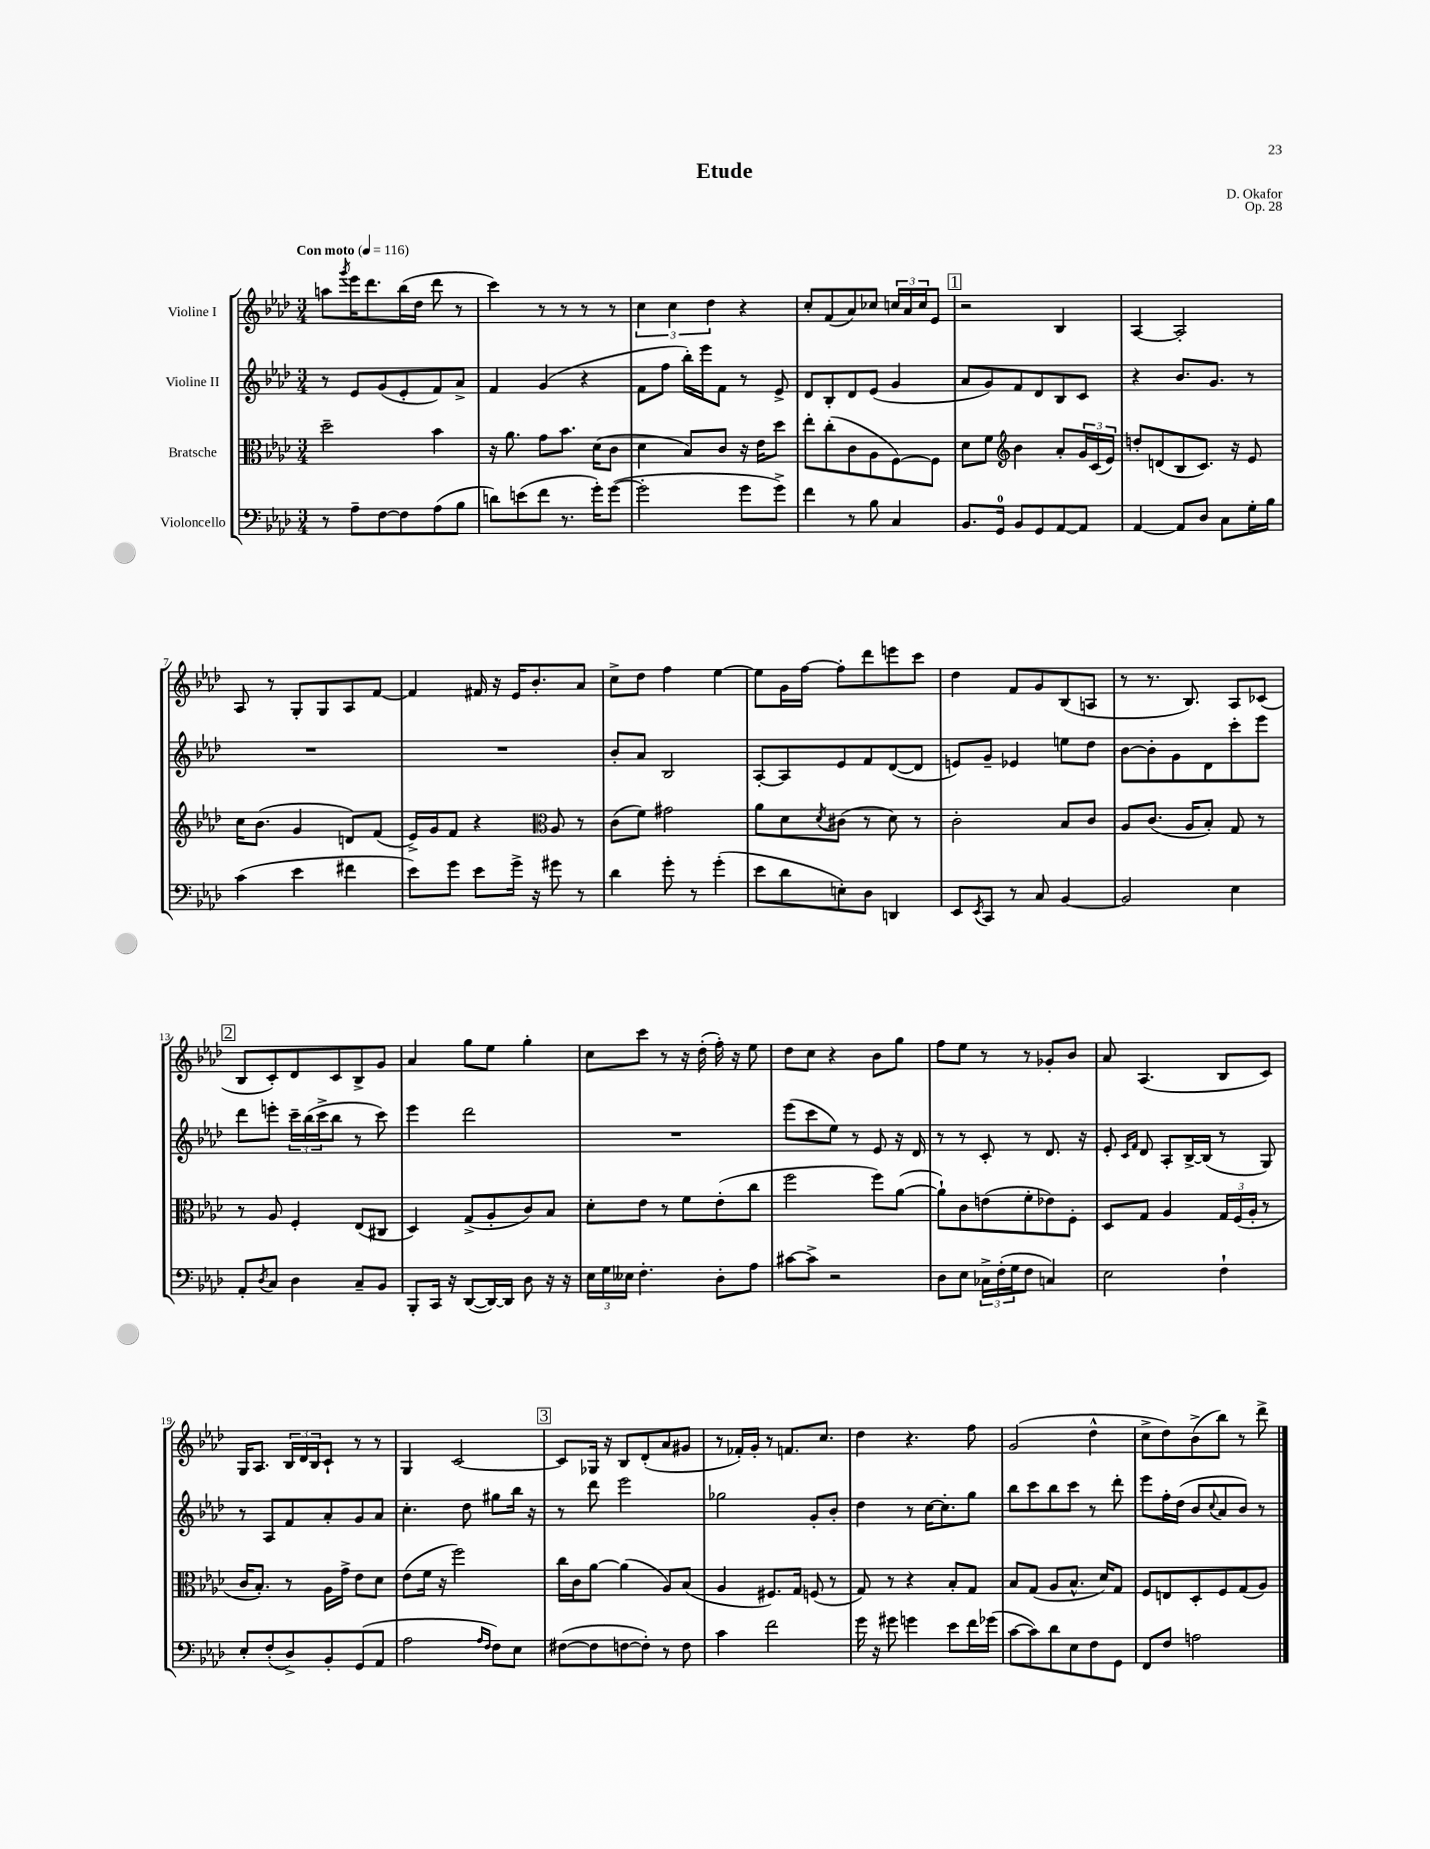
\header { title = "Etude" composer = "D. Okafor" opus = "Op. 28" }
<<
\new StaffGroup <<
\new Staff = "s0" \with { instrumentName = "Violine I" } {
    \clef treble \key aes \major \numericTimeSignature \time 3/4 \tempo "Con moto" 4 = 116
    a''8 \acciaccatura { g'''8 } ees'''16 des'''8. bes''16( des''16 des'''8 r8 |
    c'''4) r8 r8 r8 r8 |
    \tuplet 3/2 { c''4 c''4 des''4 } r4 |
    c''8-. f'8( aes'8) ces''8 \tuplet 3/2 { c''16 aes'16 c''16 } ees'8 |
    \mark \markup { \box "1" } r2 bes4 |
    aes4~ aes2-. |
    aes8 r8 g8-. g8 aes8 f'8~ |
    f'4 fis'16 r16 ees'16 bes'8.-. aes'8 |
    c''8-> des''8 f''4 ees''4~ |
    ees''8 g'16 f''16~ f''8-. des'''8 e'''8 c'''8 |
    des''4 f'8 g'8 bes8( a8 |
    r8 r8. bes8.) aes8 ces'8( |
    \mark \markup { \box "2" } bes8 c'8-.) des'8 c'8 bes8-> g'8 |
    aes'4 g''8 ees''8 g''4-. |
    c''8 c'''8 r8 r16 des''16-.( f''16-.) r16 ees''8 |
    des''8 c''8 r4 bes'8 g''8 |
    f''8 ees''8 r8 r8 ges'8-. bes'8 |
    aes'8 aes4.( bes8 c'8) |
    g16 aes8. \tuplet 3/2 { bes16 des'16 bes16 } c'8-! r8 r8 |
    g4 c'2~ |
    \mark \markup { \box "3" } c'8 ges16 r16 bes8 des'8-.( aes'8 gis'8 |
    r8 fes'16-.) g'16-. r8 f'8. c''8. |
    des''4 r4. f''8 |
    g'2( des''4-^ |
    c''8-> des''8) bes'8->( bes''8) r8 des'''8-> \bar "|." |
}
\new Staff = "s1" \with { instrumentName = "Violine II" } {
    \clef treble \key aes \major \numericTimeSignature \time 3/4
    r8 ees'8 g'8( ees'8-. f'8) aes'8-> |
    f'4 g'4( r4 |
    f'8 f''8 bes''16-.) ees'''16 f'8 r8 ees'8-> |
    des'8 bes8-. des'8 ees'8( g'4 |
    \mark \markup { \box "1" } aes'8 g'8) f'8 des'8 bes8 c'8 |
    r4 bes'8. g'8. r8 |
    R2. |
    R2. |
    bes'8-. aes'8 bes2 |
    aes8~-. aes8 ees'8 f'8 des'8~( des'8 |
    e'8) g'8-- ees'4 e''8 des''8 |
    bes'8~ bes'8-. g'8 des'8 c'''8-. ees'''8 |
    \mark \markup { \box "2" } des'''8 e'''8-. \tuplet 3/2 { c'''16-- bes''16( c'''16-> } bes''8 r8 c'''8) |
    ees'''4 des'''2 |
    R2. |
    ees'''8( c'''8 ees''8) r8 ees'8 r16 des'16 |
    r8 r8 c'8-. r8 des'8. r16 |
    ees'8-. \grace { c'16 f'16 } des'8 aes8-. bes16~-> bes16( r8 g8) |
    r8 aes8 f'8 aes'8-. g'8 aes'8 |
    c''4.-. des''8 gis''8 bes''16 r16 |
    \mark \markup { \box "3" } r8 des'''8 ees'''2 |
    ges''2 g'8-. bes'8-. |
    des''4 r8 c''16~ c''8.-. g''8 |
    bes''8 c'''8 bes''8 c'''8 r8 des'''8-. |
    ees'''8 f''16-. des''16( bes'8 \appoggiatura { c''8 } aes'8 bes'8) r8 \bar "|." |
}
\new Staff = "s2" \with { instrumentName = "Bratsche" } {
    \clef alto \key aes \major \numericTimeSignature \time 3/4
    des''2-- bes'4 |
    r16 aes'8. g'8 bes'8. des'16( c'8 |
    des'4 bes8) c'8 r16 ees'16 des''8 |
    ees''8-. c''8-.( c'8 aes8 f8~) f8 |
    \mark \markup { \box "1" } des'8 f'8 \clef treble bes'4 aes'8-. \tuplet 3/2 { g'16 c'16( ees'16) } |
    d''8-. d'8( bes8 c'8.) r16 ees'8 |
    c''16 bes'8.( g'4 d'8) f'8( |
    ees'16->) g'16 f'8 r4 \clef alto aes8 r8 |
    c'8( f'8) gis'2 |
    aes'8 des'8 \acciaccatura { des'8 } cis'8( r8 des'8) r8 |
    c'2-. bes8 c'8 |
    aes8 c'8.( aes16 bes8-.) g8 r8 |
    \mark \markup { \box "2" } r8 aes8 f4-. ees8( cis8 |
    des4) g8->( aes8-. c'8) bes8 |
    des'8-. ees'8 r8 f'8 ees'8-.( c''8 |
    f''2 f''8) aes'8~( |
    aes'8-!) c'8 e'8( f'8-. ees'8) f8-. |
    des8 g8 aes4 \tuplet 3/2 { g16 f16( aes16-. } r8 |
    c'16 bes8.-.) r8 aes16 g'16-> ees'8 des'8 |
    ees'8( f'16 r16 f''2) |
    \mark \markup { \box "3" } c''16 c'16 aes'8~ aes'4( aes8) bes8( |
    aes4 fis8.) g16 f8( r8 |
    g8) r8 r4 bes8-. g8 |
    bes8 g8( aes8 bes8.-^ des'16) g8 |
    f8 e8 des8-. f8 g8( aes8) \bar "|." |
}
\new Staff = "s3" \with { instrumentName = "Violoncello" } {
    \clef bass \key aes \major \numericTimeSignature \time 3/4
    r8 aes8-- f8~ f8 aes8( bes8 |
    d'8) e'8( f'8 r8. g'16-.) g'8~( |
    g'2-. g'8 g'8->) |
    f'4 r8 bes8 c4 |
    \mark \markup { \box "1" } bes,8. g,16-0 bes,8 g,8 aes,8~ aes,8 |
    aes,4~ aes,8 des8 c8 g16-. bes16 |
    c'4( ees'4 fis'4 |
    ees'8) g'8 ees'8 g'16-> r16 gis'8 r8 |
    des'4 g'8-. r8 g'4-.( |
    ees'8 des'8 e8-.) des8 d,4 |
    ees,8 \acciaccatura { ees,8 } c,8 r8 c8 bes,4~ |
    bes,2 ees4 |
    \mark \markup { \box "2" } aes,8-. \acciaccatura { des8 } c8 des4 c8-- bes,8 |
    bes,,8-. c,16 r16 des,8~( des,16~) des,16 des8 r16 r16 |
    \tuplet 3/2 { ees16 g16 eeses16 } f4.-. des8-. aes8 |
    cis'8~ cis'8-> r2 |
    des8 ees8 \tuplet 3/2 { ces16-> f16-.( g16 } f8 c4) |
    ees2 f4-! |
    ees8-. f8-.( des8->) bes,8-. g,8( aes,8 |
    aes2 \grace { aes16 f16 } f8) ees8 |
    \mark \markup { \box "3" } fis8~( fis8 f8~ f8-.) r8 f8 |
    c'4 f'2 |
    g'16 r16 gis'8 g'4 ees'8 f'16 ges'16( |
    c'8~ c'8) des'8 ees8 f8 g,8 |
    f,8 f8 a2 \bar "|." |
}
>>
>>
